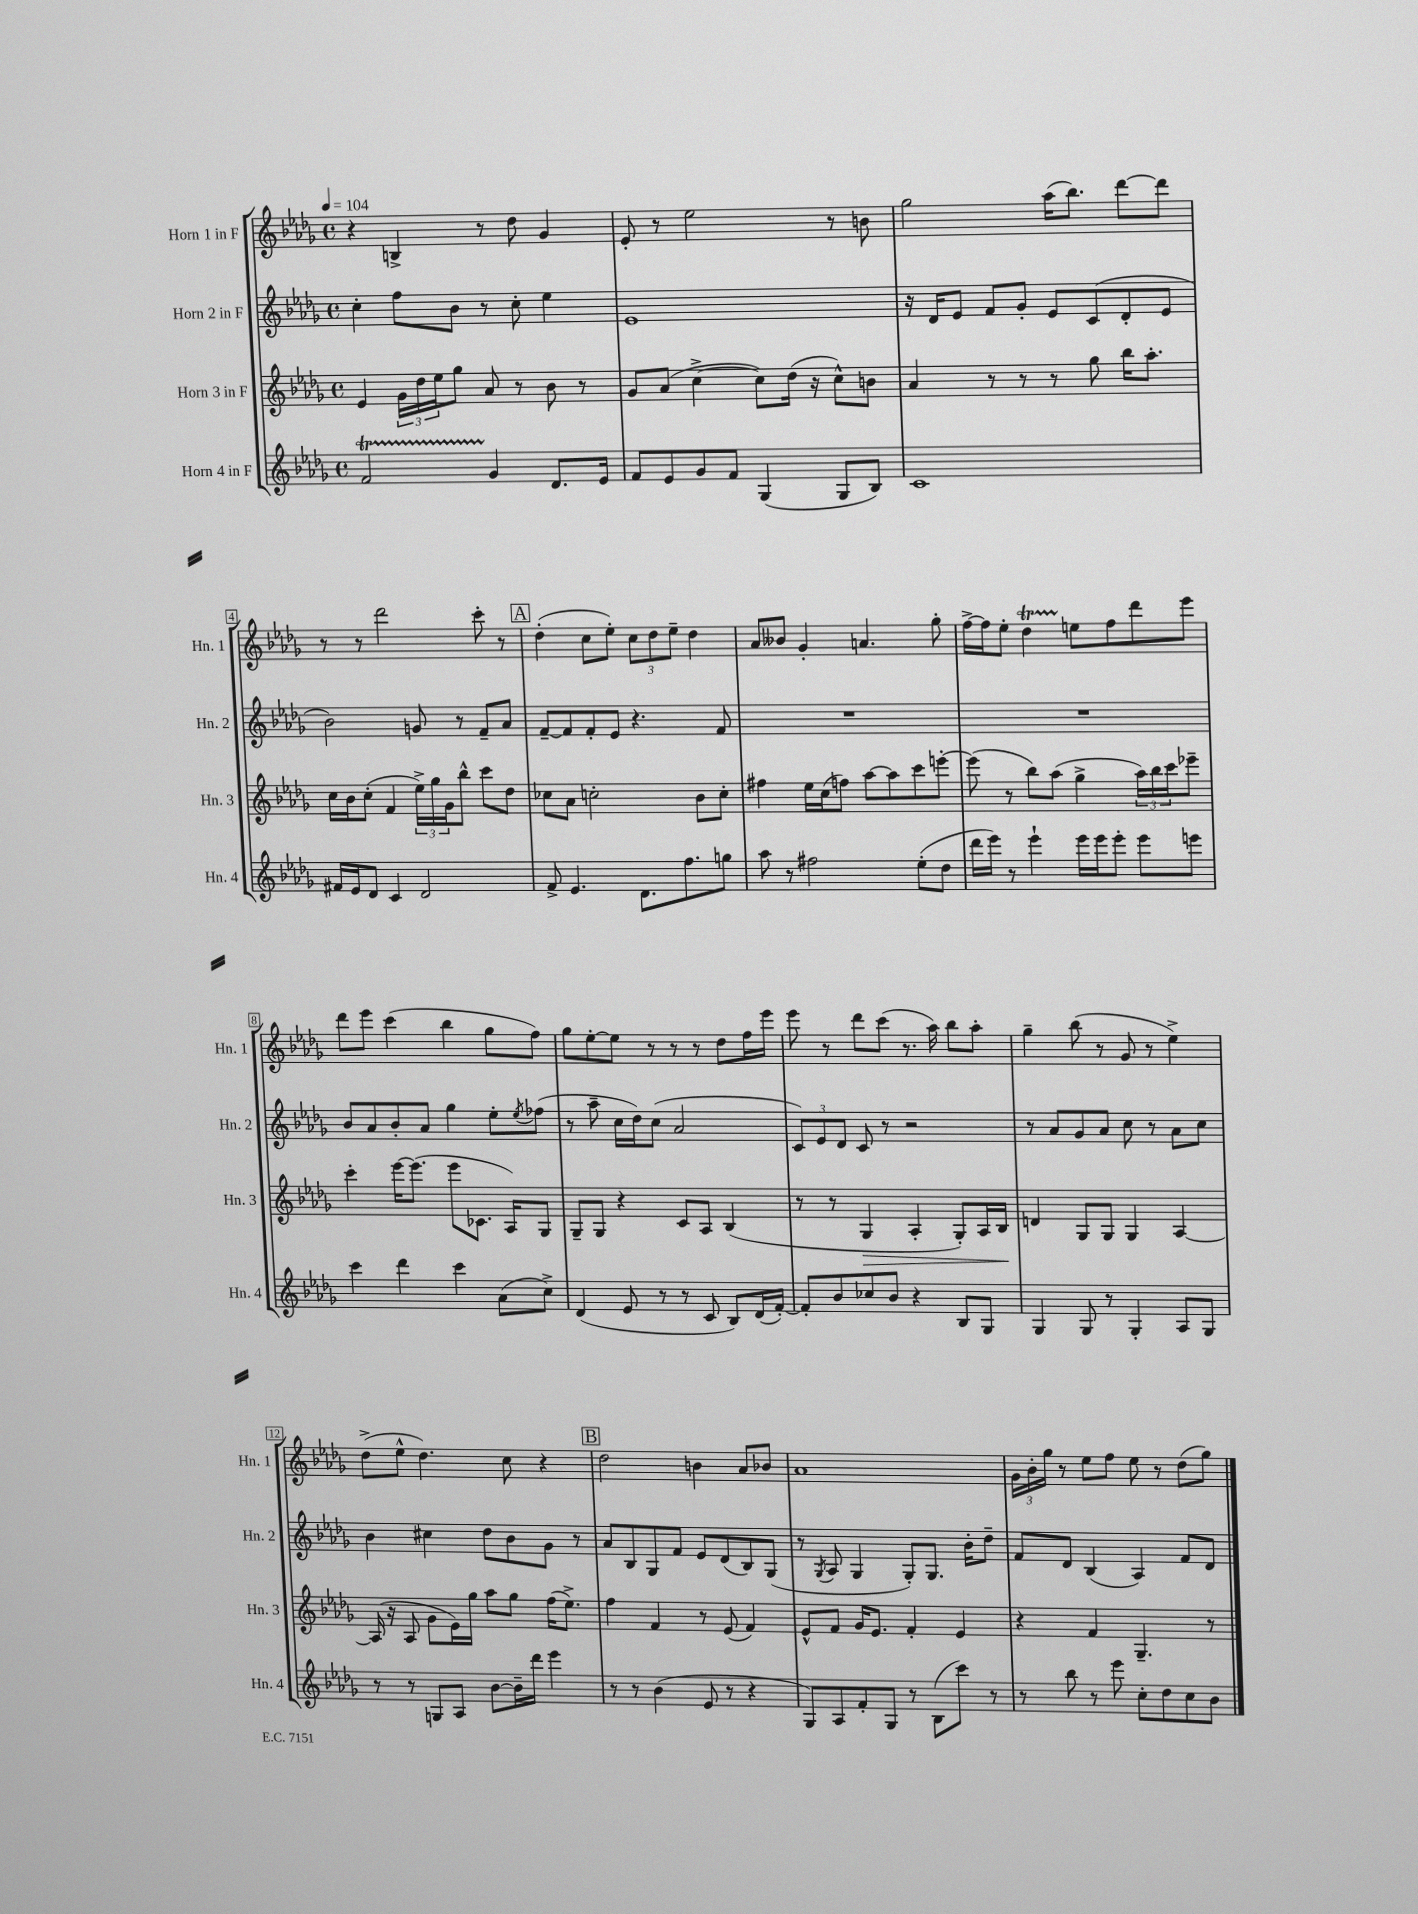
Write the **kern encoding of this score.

**kern	**kern	**kern	**kern
*staff4	*staff3	*staff2	*staff1
*clefG2	*clefG2	*clefG2	*clefG2
*k[b-e-a-d-g-]	*k[b-e-a-d-g-]	*k[b-e-a-d-g-]	*k[b-e-a-d-g-]
*M4/4	*M4/4	*M4/4	*M4/4
*met(c)	*met(c)	*met(c)	*met(c)
*MM104	*MM104	*MM104	*MM104
2f	4e-	4cc'	4r
.	24g-	8ff	4B^
.	24dd-	.	.
.	24ee-	.	.
.	8gg-	8b-	.
4g-	8a-	8r	8r
.	8r	8cc'	8dd-
8.d-	8b-	4ee-	4g-
.	8r	.	.
16e-	.	.	.
=	=	=	=
8f	8g-	1e-	8e-'
8e-	(8a-	.	8r
8g-	[4cc^	.	2ee-
8f	.	.	.
(4G-	8cc])	.	.
.	(16dd-	.	.
.	16r	.	.
8G-	8cc^^)	.	8r
8B-)	8b	.	8b
=	=	=	=
1c	4a-	16r	2gg-
.	.	16d-	.
.	.	8e-	.
.	8r	8f	.
.	8r	8g-'	.
.	8r	8e-	(16aa-
.	.	.	8.bb-)
.	8gg-	(8c	.
.	16bb-	8d-'	[8ddd-
.	8.aa-'	.	.
.	.	8e-	8ddd-]
=	=	=	=
16f#	16cc	2b-)	8r
16e-	16b-	.	.
8d-	(8cc'	.	8r
4c	4f	.	2ddd-
2d-	24ee-^)	8g	.
.	24gg-	.	.
.	24g-	.	.
.	8bb-^^	8r	.
.	8ccc	8f~	8ccc'
.	8dd-	8a-	8r
=	=	=	=
8f^	8cc-	[8f~	(4dd-'
4.e-	8a-	8f]	.
.	2cc'	8f'	8cc
.	.	8e-	8ee-')
8.d-	.	4.r	12cc
.	.	.	12dd-
.	.	.	12ee-~
8.ff	.	.	.
.	8b-	.	4dd-
8gg	8cc'	8f	.
=	=	=	=
8aa-	4ff#	1r	8a-
8r	.	.	8b--
2ff#	16ee-	.	4g-'
.	(16cc	.	.
.	8ff)	.	.
.	[8aa-	.	4.a
.	8aa-]	.	.
(8ee-'	8ccc	.	.
8dd-	[8eee'	.	8gg-'
=	=	=	=
16ddd-	(8eee]	1r	[16ff^
16eee-)	.	.	16ff]
8r	8r	.	8ee-'
4eee-`	8bb-)	.	4dd-
.	(8aa-	.	.
16eee-	4gg-^	.	8ee
16eee-	.	.	.
8eee-'	.	.	8ff
8eee-	24aa-)	.	8ddd-
.	24bb-	.	.
.	24ccc	.	.
8eee	8eee-~	.	8eee-
=	=	=	=
4ccc	4ccc'	8b-	8ddd-
.	.	8a-	8eee-
4ddd-	[16eee-	8b-'	(4ccc
.	(8.eee-]	.	.
.	.	8a-	.
4ccc	8eee-	4gg-	4bb-
.	8.c-	.	.
(8a-	.	8ee-'	8gg-
.	16A-)	.	.
.	.	8qee-	.
8cc^)	8G-	(8ff-	8ff)
=	=	=	=
(4d-	8G-~	8r	8gg-
.	8G-	8aa-~	[8ee-'
8e-	4r	16cc	8ee-]
.	.	16dd-)	.
8r	.	(8cc	8r
8r	8c	2a-	8r
8c	8A-	.	8r
8B-)	(4B-	.	8dd-
(16d-	.	.	16ff
[16f')	.	.	16eee-
=	=	=	=
8f']	8r	12c)	8eee-
.	.	12e-	.
8b-	8r	.	8r
.	.	12d-	.
8cc-	4G-	8c	8ddd-
8b-	.	8r	(8ccc
4r	4A-'	2r	8.r
.	.	.	16aa-)
8B-	8G-')	.	8bb-
8G-	16A-	.	8aa-'
.	16B-	.	.
=	=	=	=
4G-	4d	8r	4gg-~
.	.	8a-	.
8G-	8G-	8g-	(8bb-
8r	8G-	8a-	8r
4G-'	4G-	8cc	8g-
.	.	8r	8r
8A-	[4A-	8a-	4ee-^)
8G-	.	8cc	.
=	=	=	=
8r	(16A-]	4b-	(8dd-^
.	16r	.	.
8r	8A-	.	8ee-^^
8G	8g-	4cc#	4.dd-)
8A-	16e-)	.	.
.	16gg-	.	.
[8b-	8aa-	8dd-	.
16b-~]	8gg-	8b-	8cc
16ddd-	.	.	.
4eee-	(16ff	8g-	4r
.	8.ee-^)	.	.
.	.	8r	.
=	=	=	=
8r	4ff	8a-	2dd-
8r	.	8B-	.
(4b-	4f	8G-	.
.	.	8f	.
8e-	8r	8e-	4b
8r	(8e-	(8d-	.
4r	4f)	8B-)	8a-
.	.	(8G-	8b-
=	=	=	=
8G-)	8e-^^	8r	1a-
.	.	8qG-	.
8A-	8f	8A-	.
8f'	16g-	4G-	.
.	8.e-	.	.
8G-	.	.	.
8r	4f'	8G-')	.
(8B-	.	8.G-	.
8ccc)	4e-	.	.
.	.	16b-'	.
8r	.	8dd-~	.
=	=	=	=
8r	4r	8f	24g-
.	.	.	24b-'
.	.	.	24gg-
8bb-	.	8d-	8r
8r	4f	(4B-	8ee-
8eee-	.	.	8ff
8cc'	4.G-~	4A-)	8ee-
8dd-	.	.	8r
8cc	.	8f	(8dd-
8b-	8r	8d-	8gg-)
==	==	==	==
*-	*-	*-	*-
